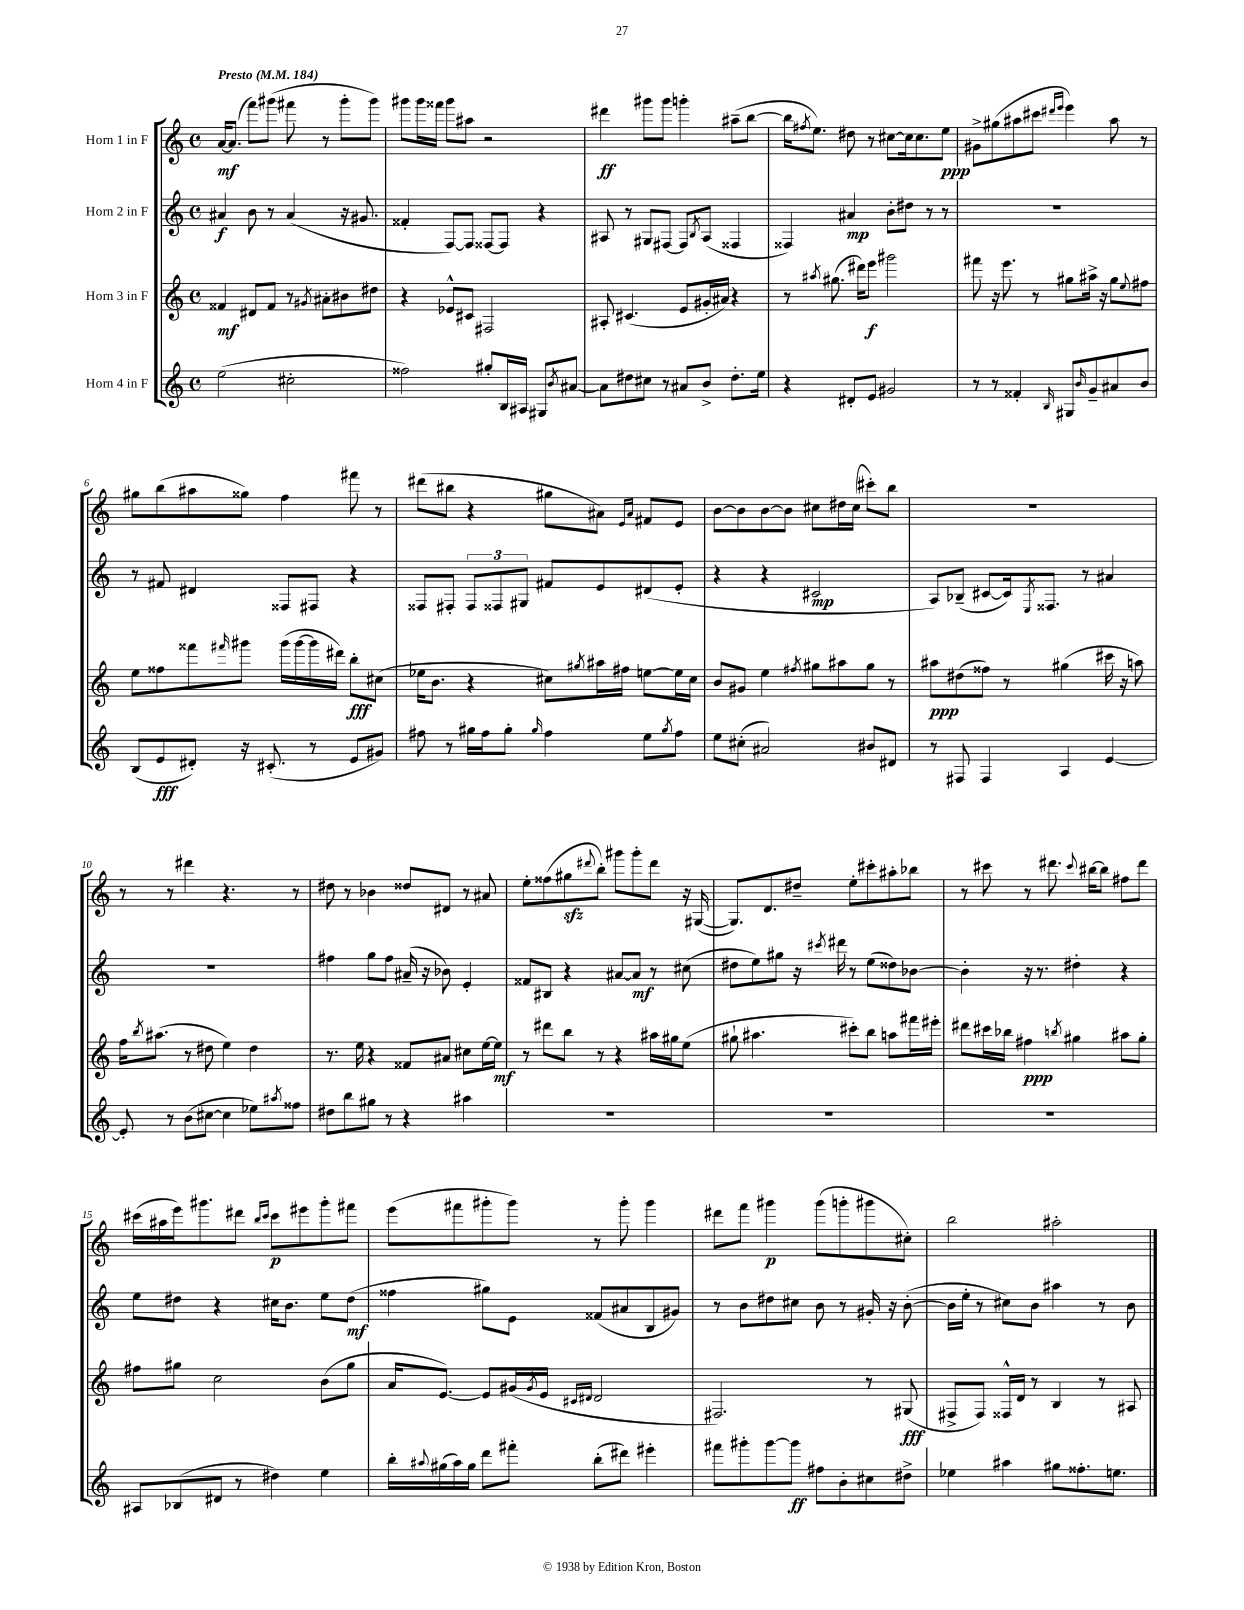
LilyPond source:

<<
\new StaffGroup <<
\new Staff = "s0" \with { instrumentName = "Horn 1 in F" } {
    \clef treble \key c \major \defaultTimeSignature \time 4/4 \tempo "Presto" 4 = 184
    a'16~\mf a'8.( f'''8) gis'''8( fis'''8 r8 gis'''8-. gis'''8) |
    gis'''8 gis'''16 fisis'''16 gis'''8 ais''8 r2 |
    dis'''4\ff gis'''8 gis'''8 g'''4-. ais''8--( b''8~ |
    b''16 \acciaccatura { fis''8 } e''8.) dis''8 r8 cis''8~ cis''16 cis''8. e''8\ppp |
    gis'8-> gis''8( ais''8 cis'''8 \grace { dis'''16 e'''16 } e'''4) ais''8 r8 |
    gis''8 b''8( ais''8 gisis''8) f''4 fis'''8 r8 |
    dis'''8( bis''8 r4 gis''8 ais'8) \grace { e'16 ais'16 } fis'8 e'8 |
    b'8~ b'8 b'8~ b'8 cis''8 dis''16 cis''16( cis'''8-.) b''8 |
    R1 |
    r8 r8 dis'''4 r4. r8 |
    dis''8 r8 bes'4 disis''8 dis'8 r8 ais'8 |
    e''8-. fisis''8( gis''8\sfz \appoggiatura { dis'''8 } b''8-.) gis'''8 gis'''8-. dis'''8 r16 gis16~( |
    gis8.) d'8. dis''8-- e''8-. cis'''8-. ais''8-. bes''8 |
    r8 cis'''8 r8 dis'''8. \appoggiatura { cis'''8 } bis''16~ bis''8 fis''8 dis'''8 |
    cis'''16( ais''16 e'''16) gis'''8. dis'''8 \grace { b''16 cis'''16 } cis'''8\p eis'''8 gis'''8-. fis'''8 |
    e'''8( fis'''8 gis'''8-. gis'''8) r8 gis'''8-. gis'''4 |
    dis'''8 f'''8 gis'''4\p gis'''8( g'''8-. gis'''8 cis''8-.) |
    b''2 ais''2-. \bar "|." |
}
\new Staff = "s1" \with { instrumentName = "Horn 2 in F" } {
    \clef treble \key c \major \defaultTimeSignature \time 4/4
    ais'4\f b'8 r8 ais'4( r16 gis'8. |
    fisis'4-. f8~) f8 fisis8~ fisis8 r4 |
    ais8 r8 gis8 fis8~ fis8 \acciaccatura { b8 } ais8( fisis4 |
    fisis4) ais'4\mp b'8-. dis''8 r8 r8 |
    R1 |
    r8 fis'8 dis'4 fisis8 fis8 r4 |
    fisis8 fis8-. \tuplet 3/2 { fis8 fisis8 gis8 } fis'8 e'8 dis'8( e'8-. |
    r4 r4 cis'2\mp |
    a8) bes8--( cis'8~ cis'16) \acciaccatura { e8 } fisis8. r8 ais'4 |
    R1 |
    fis''4 g''8 fis''8 ais'16--( r16 bes'8) e'4-. |
    fisis'8 bis8 r4 ais'8~ ais'8\mf r8 cis''8( |
    dis''8 e''8) gis''8 r16 \acciaccatura { cis'''8 } dis'''16 r8 e''8( disis''8) bes'8~ |
    bes'4-. r16 r8. dis''4-. r4 |
    e''8 dis''8 r4 cis''16 b'8. e''8 dis''8\mf( |
    fisis''4 gis''8) e'8 fisis'8( ais'8 b8 gis'8) |
    r8 b'8 dis''8 cis''8 b'8 r8 gis'16-. r16 b'8~-.( |
    b'16 e''16-. r8 cis''8) b'8 ais''4 r8 b'8 \bar "|." |
}
\new Staff = "s2" \with { instrumentName = "Horn 3 in F" } {
    \clef treble \key c \major \defaultTimeSignature \time 4/4
    fisis'4\mf dis'8 fisis'8 r8 \acciaccatura { gis'8 } ais'8-. bis'8 dis''8 |
    r4 ees'8-^ cis'8 fis2 |
    ais8-. cis'4.( e'8 gis'16-. ais'16) r4 |
    r8 \acciaccatura { ais''8 } gis''8.( dis'''16) e'''8\f gis'''2 |
    fis'''8 r16 e'''8. r8 gis''8 ais''16-> r16 gis''8 \appoggiatura { e''8 } fis''8 |
    e''8 fisis''8 fisis'''8 \grace { fis'''16 } gis'''8 gis'''16( gis'''16~ gis'''16 dis'''16) b''8-.\fff cis''8( |
    ees''16 b'8. r4 cis''8) \acciaccatura { gis''8 } ais''16 fis''16 e''8~ e''16 cis''16 |
    b'8 gis'8 e''4 \acciaccatura { fis''8 } gis''8 ais''8 gis''8 r8 |
    ais''8\ppp dis''8( fisis''8) r8 gis''4( cis'''16 r16 a''8) |
    f''16 \acciaccatura { b''8 } ais''8.( r8 dis''8 e''4) dis''4 |
    r8. e''16 r4 fisis'8 ais'8 cis''8 e''16~ e''16\mf |
    r8 dis'''8 b''8 r8 r4 ais''16 gis''16 e''8( |
    gis''8-! ais''4. cis'''8-.) b''8 a''8 fis'''16 eis'''16-. |
    dis'''8 cis'''16 bes''16 fis''4\ppp \acciaccatura { b''8 } gis''4 ais''8 gis''8-. |
    fis''8 gis''8 c''2 b'8( gis''8 |
    a'16 e'8.~) e'8 gis'16( \acciaccatura { gis'8 } e'16 \grace { cis'16 dis'16 } dis'2 |
    fis2.) r8 gis8\fff( |
    fis8-> fis8) fisis16-^ d'16 r8 b4 r8 ais8 \bar "|." |
}
\new Staff = "s3" \with { instrumentName = "Horn 4 in F" } {
    \clef treble \key c \major \defaultTimeSignature \time 4/4
    e''2( cis''2-. |
    fisis''2) gis''8-. b16 ais16 gis8 \acciaccatura { b'8 } ais'8~ |
    ais'8 dis''8 cis''8 r8 ais'8 b'8-> dis''8.-. e''16 |
    r4 dis'8-. e'8 gis'2 |
    r8 r8 fisis'4-. \grace { b16 } gis8 \grace { b'16 } g'8-- ais'8 b'8 |
    b8( e'8\fff dis'8-.) r16 cis'8.-.( r8 e'8 gis'8) |
    fis''8 r8 gis''16 fis''16 gis''8-. \grace { gis''16 } fis''4 e''8 \acciaccatura { gis''8 } fis''8 |
    e''8 cis''8-.( ais'2) bis'8 dis'8 |
    r8 fis8 fis4 a4 e'4~ |
    e'8-. r8 b'8( cis''8~ cis''4 ees''8) \acciaccatura { ais''8 } fisis''8 |
    dis''8 b''8 gis''8 r8 r4 ais''4 |
    R1 |
    R1 |
    R1 |
    ais8 bes8( dis'8 r8 dis''4) e''4 |
    b''16-. \appoggiatura { ais''8 } gis''16( ais''16) gis''16 d'''8 fis'''8-. b''8-.( dis'''8) eis'''4-. |
    fis'''8 gis'''8-. gis'''8~ gis'''8\ff fis''8 b'8-. cis''8 dis''8-> |
    ees''4 ais''4 gis''8 fisis''8.-. e''8. \bar "|." |
}
>>
>>
